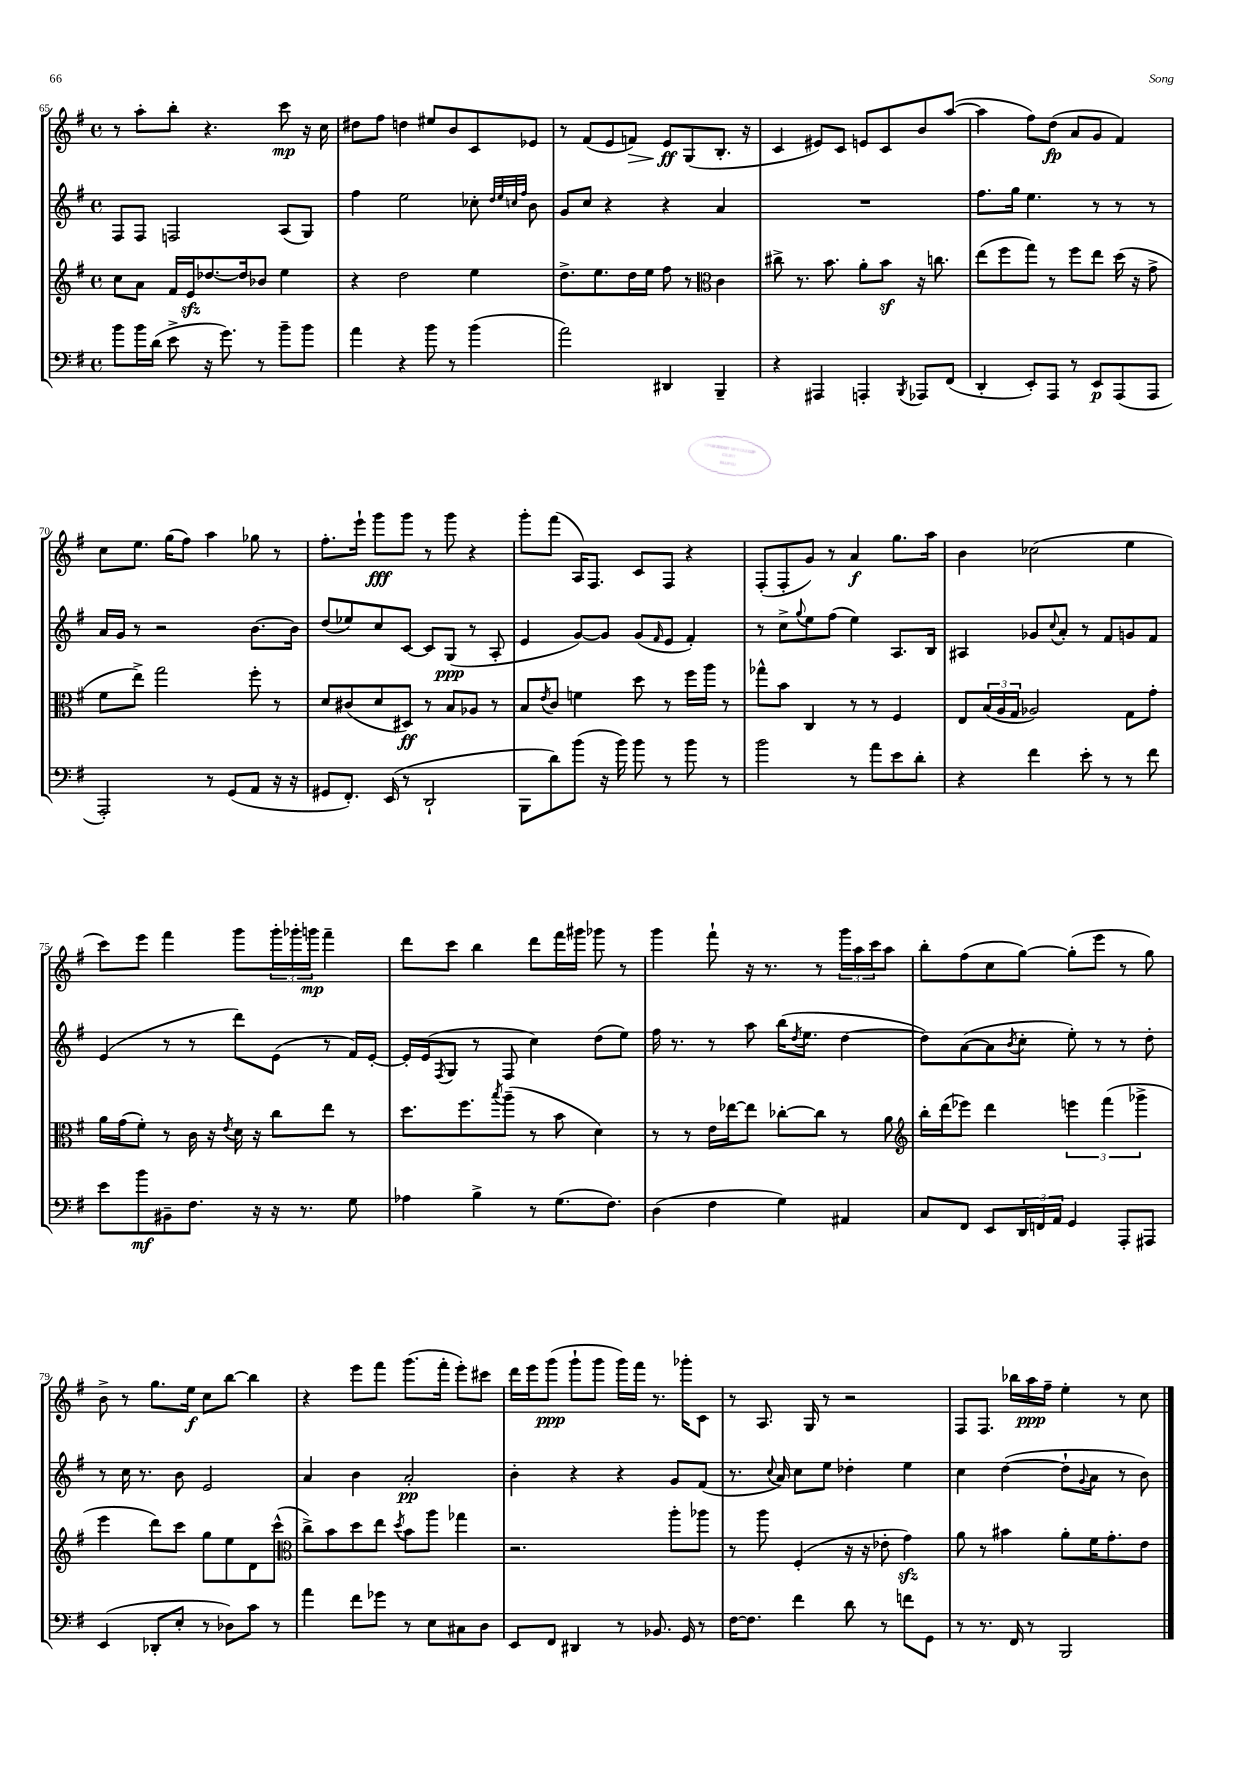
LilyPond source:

<<
\new StaffGroup <<
\new Staff = "s0" {
    \clef treble \key g \major \defaultTimeSignature \time 4/4
    r8 a''8-. b''8-. r4. c'''8\mp r16 c''16 |
    dis''8 fis''8 d''4 eis''8 b'8 c'8 ees'8 |
    r8 fis'8( e'8 f'8\>) e'8\ff\! g8( b8.-. r16 |
    c'4 eis'8) c'8 e'8 c'8 b'8 a''8~( |
    a''4 fis''8) d''8\fp( a'8 g'8 fis'4) |
    c''8 e''8. g''16( fis''8) a''4 ges''8 r8 |
    fis''8.-. e'''16-! g'''8\fff g'''8 r8 g'''8 r4 |
    g'''8-. fis'''8( a16) fis8. c'8 fis8 r4 |
    fis8-.( fis8-. g'8) r8 a'4\f g''8. a''16 |
    b'4 ces''2( e''4 |
    c'''8) e'''8 fis'''4 g'''8 \tuplet 3/2 { g'''16-. ges'''16-. g'''16\mp } fis'''4-- |
    d'''8 c'''8 b''4 d'''8 fis'''16 gis'''16 ges'''8 r8 |
    g'''4 fis'''8-! r16 r8. r8 \tuplet 3/2 { g'''16 a''16 c'''16 } a''8 |
    b''8-. fis''8( c''8 g''8~) g''8-.( e'''8 r8 g''8) |
    b'8-> r8 g''8. e''16\f c''8 b''8~ b''4 |
    r4 e'''8 fis'''8 g'''8.( fis'''16-. e'''8-.) cis'''8 |
    d'''16 e'''16 g'''8\ppp( g'''8-! g'''8 g'''16) fis'''16 r8. ges'''16-. c'8 |
    r8 a8. g16 r8 r2 |
    fis8 fis8. bes''16 a''16\ppp fis''16-- e''4-. r8 c''8 \bar "|." |
}
\new Staff = "s1" {
    \clef treble \key g \major \defaultTimeSignature \time 4/4
    fis8 fis8 f2 a8( g8) |
    fis''4 e''2 ces''8-. \grace { d''32 e''32 c''32 fis''32 } b'8 |
    g'8 c''8 r4 r4 a'4 |
    R1 |
    fis''8. g''16 e''4. r8 r8 r8 |
    a'16 g'16 r8 r2 b'8.~ b'16 |
    d''8( ees''8) c''8 c'8~ c'8 g8\ppp( r8 a8-. |
    e'4 g'8~) g'8 g'8( \grace { fis'16 } e'8 fis'4-.) |
    r8 c''8-> \appoggiatura { g''8 } e''8 fis''8( e''4) a8. b16 |
    ais4 ges'8 \appoggiatura { c''8 } a'8-. r8 fis'8 g'8 fis'8 |
    e'4( r8 r8 d'''8) e'8( r8 fis'16) e'16~-. |
    e'16-. e'16( \acciaccatura { fis8 } g8 r8 fis8 c''4) d''8( e''8) |
    fis''16 r8. r8 a''8 b''16( \acciaccatura { d''8 } e''8. d''4~ |
    d''8) a'8~( a'8 \acciaccatura { b'8 } c''8-. e''8-.) r8 r8 d''8-. |
    r8 c''16 r8. b'8 e'2 |
    a'4 b'4 a'2-.\pp |
    b'4-. r4 r4 g'8 fis'8( |
    r8. \appoggiatura { c''8 } a'16) c''8 e''8 des''4-. e''4 |
    c''4 d''4~( d''8-! \appoggiatura { g'8 } a'8 r8 b'8) \bar "|." |
}
\new Staff = "s2" {
    \clef treble \key g \major \defaultTimeSignature \time 4/4
    c''8 a'8 fis'16 e'16\sfz des''8.~ des''16 bes'8 e''4 |
    r4 d''2 e''4 |
    d''8.-> e''8. d''16 e''16 fis''8 r8 \clef alto c'4 |
    cis''8-> r8. b'8. a'8-. b'8\sf r16 c''8. |
    e''8( fis''8 g''8) r8 fis''8 e''8 d''16( r16 g'8-> |
    fis'8 e''8->) g''2 fis''8-. r8 |
    d'8 cis'8( d'8 dis8\ff) r8 b8 aes8 r8 |
    b8 \acciaccatura { e'8 } c'8 f'4 d''8 r8 fis''16 a''16 r8 |
    ges''8-^ b'8 c4 r8 r8 fis4 |
    e8 \tuplet 3/2 { b16( a16 g16 } aes2) g8 g'8-. |
    a'16 g'16( fis'8-.) r8 c'16 r16 \acciaccatura { e'8 } d'16 r16 c''8 e''8 r8 |
    d''8. fis''8. \acciaccatura { b''8 } a''8--( r8 b'8 d'4) |
    r8 r8 e'16 ees''16~ ees''8 ces''8~-. ces''8 r8 a'8 |
    \clef treble b''16-. d'''16( ees'''8) d'''4 \tuplet 3/2 { e'''4 fis'''4( ges'''4-> } |
    e'''4 d'''8) c'''8 g''8 e''8 d'8 c'''8-^( |
    \clef alto c''8->) b'8 d''8 e''8 \acciaccatura { d''8 } b'8 a''8 ges''4 |
    r2. a''8-. aes''8 |
    r8 a''8 fis4-.( r16 r16 ees'8-. g'4\sfz) |
    a'8 r8 bis'4 a'8-. fis'16 g'8.-. e'8 \bar "|." |
}
\new Staff = "s3" {
    \clef bass \key g \major \defaultTimeSignature \time 4/4
    b'8 b'16 d'16( e'8-> r16 g'8.) r8 b'8-- b'8 |
    a'4 r4 b'8 r8 b'4( |
    a'2) dis,4 b,,4-- |
    r4 ais,,4 a,,4-. \acciaccatura { b,,8 } aes,,8 fis,8( |
    d,4-. e,8-.) a,,8 r8 e,8\p a,,8( a,,8 |
    a,,2-.) r8 g,8( a,8 r16 r16 |
    gis,8 fis,8.-.) e,16( r8 d,2-! |
    b,,8 d'8) b'8( r16 b'16) b'8 r8 b'8 r8 |
    b'2 r8 a'8 e'8 d'8-. |
    r4 fis'4 e'8-. r8 r8 fis'8 |
    e'8 b'8\mf bis,8-- fis8. r16 r16 r8. g8 |
    aes4 b4-> r8 g8.( fis8.) |
    d4( fis4 g4) ais,4 |
    c8 fis,8 e,8 \tuplet 3/2 { d,16 f,16 a,16 } g,4 a,,8-. ais,,8 |
    e,4( des,8-. e8-. r8 des8) c'8 r8 |
    a'4 fis'8 ges'8 r8 e8 cis8 d8 |
    e,8 fis,8 dis,4 r8 bes,8. g,16 r8 |
    fis16~ fis8. fis'4 d'8 r8 f'8 g,8 |
    r8 r8. fis,16 r8 b,,2 \bar "|." |
}
>>
>>
\layout { \context { \Score currentBarNumber = #65 } }
